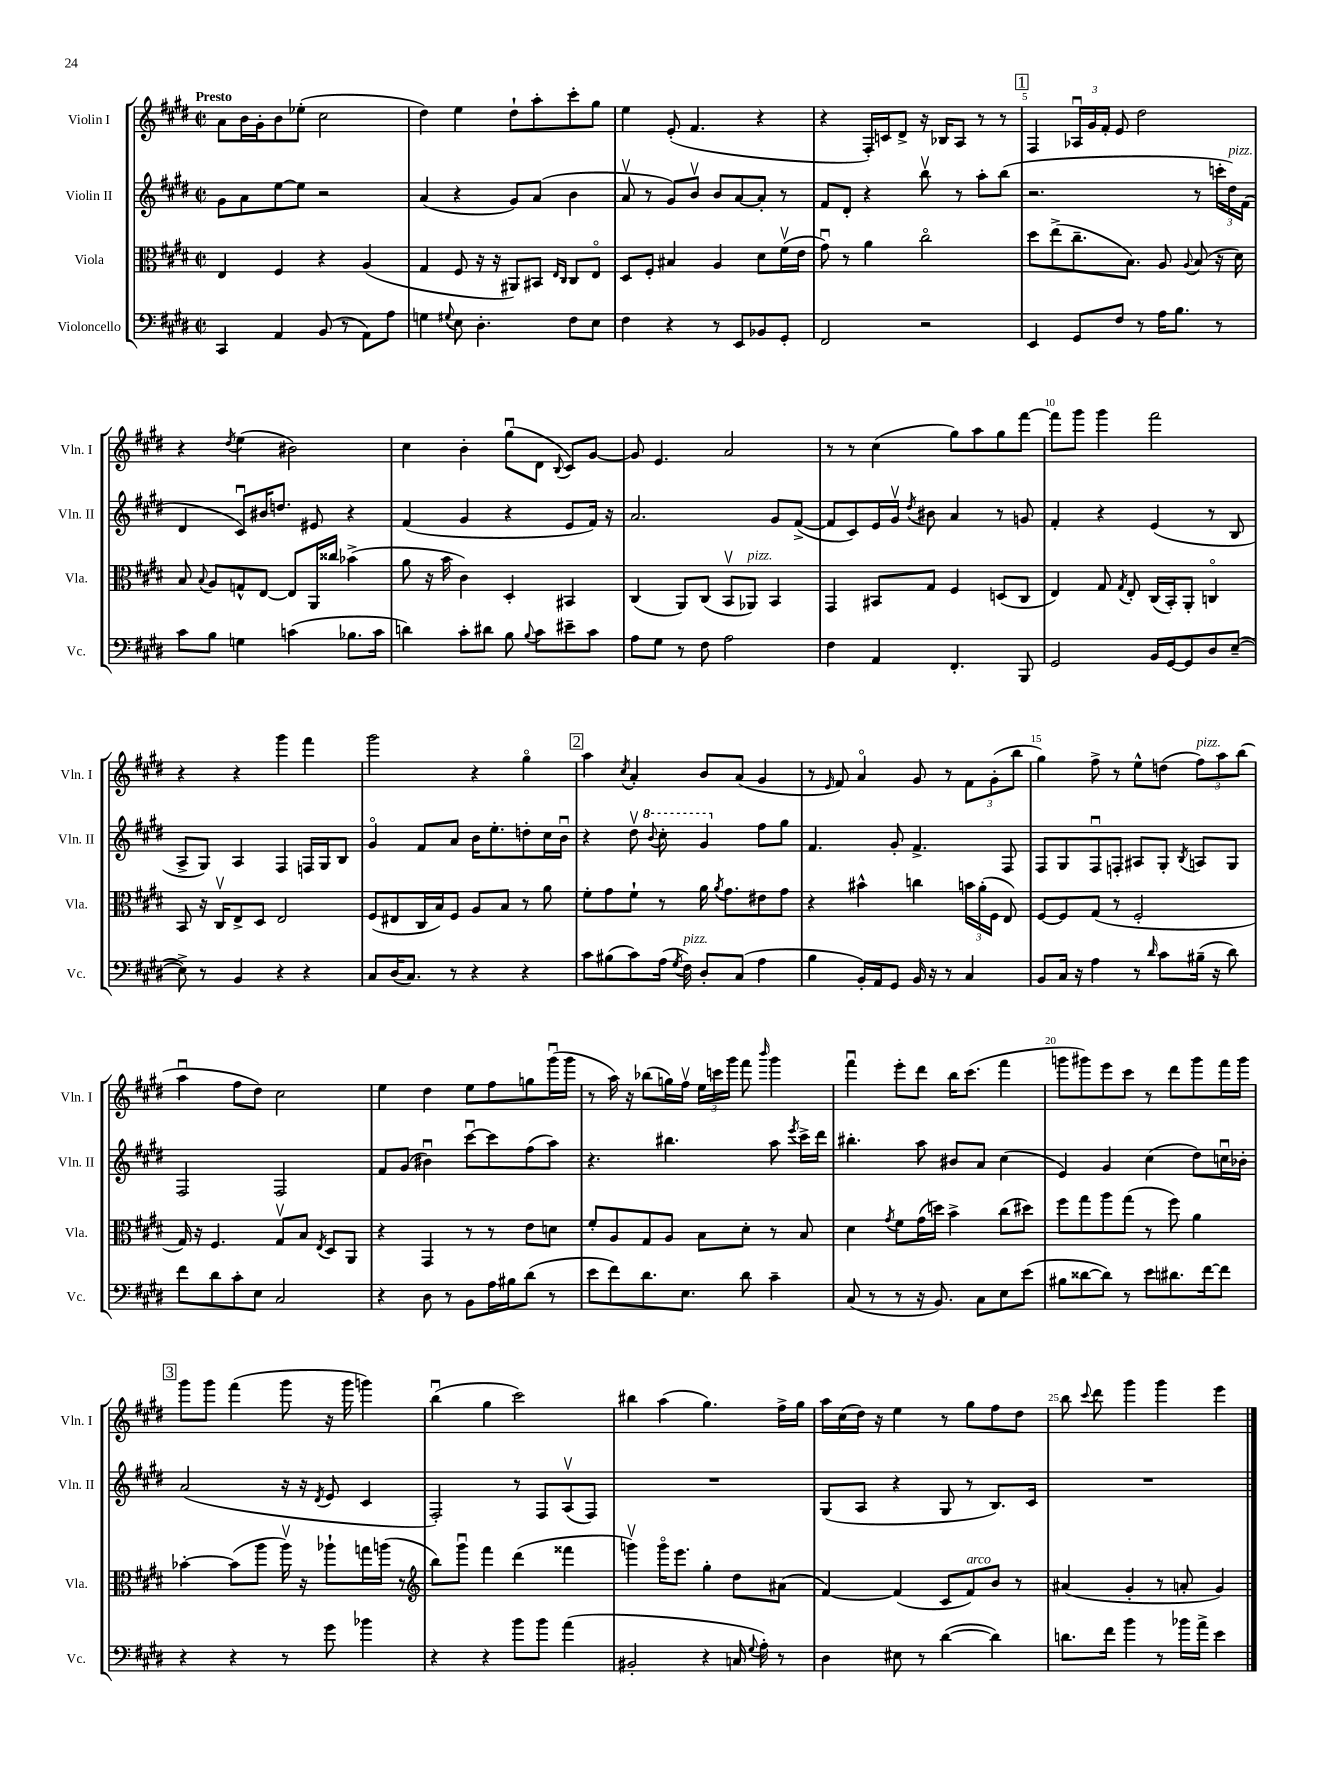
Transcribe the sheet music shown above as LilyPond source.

<<
\new StaffGroup <<
\new Staff = "s0" \with { instrumentName = "Violin I" shortInstrumentName = "Vln. I" } {
    \clef treble \key e \major \defaultTimeSignature \time 2/2 \tempo "Presto"
    \autoBeamOff a'8[ b'16 gis'16-. b'8 ees''8]-.( cis''2 |
    dis''4) e''4 dis''8[-! a''8-. cis'''8-. gis''8] |
    e''4 e'8-.( fis'4. r4 |
    r4 fis16[-.) c'16 dis'8]-> r16 bes16[ a8] r8 r8 |
    \mark \markup { \box "1" } fis4 \tuplet 3/2 { aes16[\downbow gis'16 fis'16]-. } e'8 dis''2 |
    r4 \acciaccatura { dis''8 } e''4( bis'2) |
    cis''4 b'4-. gis''8[\downbow( dis'8] \appoggiatura { b8 } cis'8[) gis'8]~ |
    gis'8 e'4. a'2 |
    r8 r8 cis''4( gis''8[) a''8 gis''8 fis'''8]~ |
    fis'''8[ gis'''8] gis'''4 fis'''2 |
    r4 r4 gis'''4 fis'''4 |
    gis'''2 r4 gis''4\flageolet |
    \mark \markup { \box "2" } a''4 \acciaccatura { cis''8 } a'4-. b'8[ a'8]( gis'4 |
    r8 \grace { e'16 } fis'8) a'4\flageolet gis'8 r8 \tuplet 3/2 { fis'8[ gis'8-.( b''8] } |
    gis''4) fis''8-> r8 e''8[-^ d''8]( \tuplet 3/2 { fis''8[^\markup { \italic "pizz." }) a''8 b''8]( } |
    a''4\downbow fis''8[ dis''8]) cis''2 |
    e''4 dis''4 e''8[ fis''8 g''8 gis'''16\downbow( gis'''16] |
    r8 a''16) r16 bes''8[( g''16) fis''16]\upbow \tuplet 3/2 { e''16[ c'''16 gis'''16] } fis'''8 \grace { b'''16 } gis'''4 |
    fis'''4\downbow e'''8[-. dis'''8] b''16[ cis'''8.]( fis'''4 |
    g'''8[ gis'''8) e'''8 cis'''8] r8 dis'''8[ gis'''8 fis'''16 gis'''16] |
    \mark \markup { \box "3" } gis'''8[ gis'''8] fis'''4( gis'''8 r16 gis'''16 g'''4) |
    b''4\downbow( gis''4 cis'''2) |
    bis''4 a''4( gis''4.) fis''16[-> gis''16] |
    a''16[ cis''16( dis''16]) r16 e''4 r8 gis''8[ fis''8 dis''8] |
    b''8 \appoggiatura { cis'''8 } dis'''8 gis'''4 gis'''4 e'''4 \bar "|." |
}
\new Staff = "s1" \with { instrumentName = "Violin II" shortInstrumentName = "Vln. II" } {
    \clef treble \key e \major \defaultTimeSignature \time 2/2
    \autoBeamOff gis'8[ a'8 e''8~ e''8] r2 |
    a'4( r4 gis'8[) a'8]( b'4 |
    a'8\upbow r8 gis'8[) b'8]\upbow b'8[ a'8~ a'8]-. r8 |
    fis'8[ dis'8]-. r4 b''8\upbow r8 a''8[-. b''8]( |
    \mark \markup { \box "1" } r2. r8 \tuplet 3/2 { c'''16[-. dis''16^\markup { \italic "pizz." }) fis'16]( } |
    dis'4 cis'8[\downbow) bis'16 d''8.] eis'8 r4 |
    fis'4( gis'4 r4 e'8[ fis'16]) r16 |
    a'2. gis'8[ fis'8]~->( |
    fis'8[ cis'8) e'16 gis'16]\upbow \acciaccatura { dis''8 } bis'8 a'4 r8 g'8 |
    fis'4-. r4 e'4( r8 b8 |
    a8[-> gis8]) a4 fis4 f16[ gis16 b8] |
    gis'4\flageolet fis'8[ a'8] b'16[ e''8.-. d''8-. cis''16 b'16]\downbow |
    \mark \markup { \box "2" } r4 dis''8\upbow \ottava #1 \appoggiatura { b''8 } cis'''8-. gis''4 \ottava #0 fis''8[ gis''8] |
    fis'4. gis'8-. fis'4.-> fis8 |
    fis8[ gis8 fis8\downbow f8]-. ais8[ gis8]-. \acciaccatura { b8 } a8[ gis8] |
    fis2 fis2 |
    fis'8[ gis'8]( bis'4\downbow) cis'''8[~\downbow cis'''8 fis''8( a''8]) |
    r4. bis''4. a''8 \acciaccatura { e'''8 } cis'''16[-> dis'''16] |
    bis''4.-. a''8 bis'8[ a'8] cis''4( |
    e'4) gis'4 cis''4( dis''8[) c''16\downbow bes'16]-. |
    \mark \markup { \box "3" } a'2( r16 r16 \acciaccatura { dis'8 } e'8 cis'4 |
    fis2-.) r8 fis8[ a8\upbow( fis8]) |
    R1 |
    gis8[( a8] r4 gis8 r8 b8.[) cis'16] |
    R1 \bar "|." |
}
\new Staff = "s2" \with { instrumentName = "Viola" shortInstrumentName = "Vla." } {
    \clef alto \key e \major \defaultTimeSignature \time 2/2
    \autoBeamOff e4 fis4 r4 a4( |
    gis4 fis8 r16 r16 ais,8[) bis,8] \grace { e16[ cis16] } cis8[ e8]\flageolet |
    dis8[ fis8]-. bis4 a4 dis'8[ fis'16\upbow( e'16] |
    gis'8\downbow) r8 a'4 cis''2\flageolet |
    \mark \markup { \box "1" } dis''8[ e''8->( cis''8.-- b8.]) a8 \appoggiatura { a8 } b8( r16 dis'16) |
    b8 \appoggiatura { b8 } a8[ g8-^ e8]~ e8[ a,16 cisis''16] bes'4->( |
    a'8 r16 b'16 cis'4) dis4-. bis,4 |
    cis4( a,8[) cis8]( b,8[\upbow aes,8]^\markup { \italic "pizz." }) b,4 |
    gis,4 bis,8[ gis8] fis4 d8[( cis8] |
    e4) gis8 \acciaccatura { gis8 } e8-. cis16[( b,16-.) a,8]-. c4\flageolet |
    b,8 r16 cis16[\upbow e8-> dis8] e2 |
    fis8[( eis8 cis16 b16) fis8] a8[ b8] r8 a'8 |
    \mark \markup { \box "2" } fis'8[-. gis'8 fis'8]-! r8 a'16 \acciaccatura { a'8 } gis'8.[ eis'8 gis'8] |
    r4 bis'4-^ c''4 \tuplet 3/2 { b'16[ a'16-.( fis16] } e8) |
    fis8[~ fis8 gis8]( r8 fis2-. |
    gis16) r16 fis4. gis8[\upbow b8] \acciaccatura { e8 } dis8[ a,8] |
    r4 gis,4 r8 r8 e'8[ d'8] |
    fis'8[-. a8 gis8 a8] b8[ dis'8]-. r8 b8 |
    dis'4 \acciaccatura { gis'8 } fis'8[ gis'16( d''16]) b'4-> cis''8[( dis''8]) |
    fis''8[ gis''8 a''8 gis''8]( r8 fis''8) a'4 |
    \mark \markup { \box "3" } bes'4~-. bes'8[( a''8] a''16\upbow) r16 aes''8[-! g''16 a''16]( r8 |
    \clef treble b''8[) gis'''8]\downbow fis'''4 dis'''4( fisis'''4 |
    g'''4\upbow) g'''16[\flageolet e'''8.] gis''4-. dis''8[ ais'8]( |
    fis'4~) fis'4( cis'8[ fis'8^\markup { \italic "arco" }) b'8] r8 |
    ais'4( gis'4-. r8 a'8-. gis'4) \bar "|." |
}
\new Staff = "s3" \with { instrumentName = "Violoncello" shortInstrumentName = "Vc." } {
    \clef bass \key e \major \defaultTimeSignature \time 2/2
    \autoBeamOff cis,4 a,4 b,8( r8 a,8[) a8] |
    g4 \appoggiatura { gis8 } e8 dis4.-. fis8[ e8] |
    fis4 r4 r8 e,8[ bes,8 gis,8]-. |
    fis,2 r2 |
    \mark \markup { \box "1" } e,4 gis,8[ fis8] r8 a16[ b8.] r8 |
    cis'8[ b8] g4 c'4( bes8.[ c'16] |
    d'4) cis'8[-. dis'8] b8 \appoggiatura { b8 } cis'8[ eis'8-- cis'8] |
    a8[ gis8] r8 fis8 a2 |
    fis4 a,4 fis,4.-. b,,8 |
    gis,2 b,16[ gis,16~ gis,8 dis8 e8]~--( |
    e8->) r8 b,4 r4 r4 |
    cis8[ dis16( cis8.]) r8 r4 r4 |
    \mark \markup { \box "2" } cis'8[ bis8( cis'8) a16]( \acciaccatura { gis8 } fis16^\markup { \italic "pizz." }) dis8[-. cis8]( a4 |
    b4 b,16[-.) a,16 gis,8] b,16 r16 r8 cis4 |
    b,8[ cis16] r16 a4 r8 \grace { dis'16 } cis'8[ bis16]--( r16 dis'8) |
    fis'8[ dis'8 cis'8-. e8] cis2 |
    r4 dis8 r8 b,8[ a16 bis16 dis'8]( r8 |
    e'8[ fis'8) dis'8. e8.] dis'8 cis'4-- |
    cis8( r8 r8 r16 b,8.) cis8[ e8 e'8]( |
    bis8[ disis'8~ disis'8]) r8 e'8[ dis'8. fis'16~ fis'8] |
    \mark \markup { \box "3" } r4 r4 r8 gis'8 bes'4 |
    r4 r4 b'8[ b'8] a'4( |
    bis,2-. r4 c16 \appoggiatura { gis8 } a16-.) r8 |
    dis4 eis8 r8 dis'4~( dis'4) |
    d'8.[ fis'16] b'4 r8 bes'16[ a'16]-> e'4 \bar "|." |
}
>>
>>
\layout { \context { \Score \override BarNumber.break-visibility = ##(#f #t #t) barNumberVisibility = #(every-nth-bar-number-visible 5) } }
